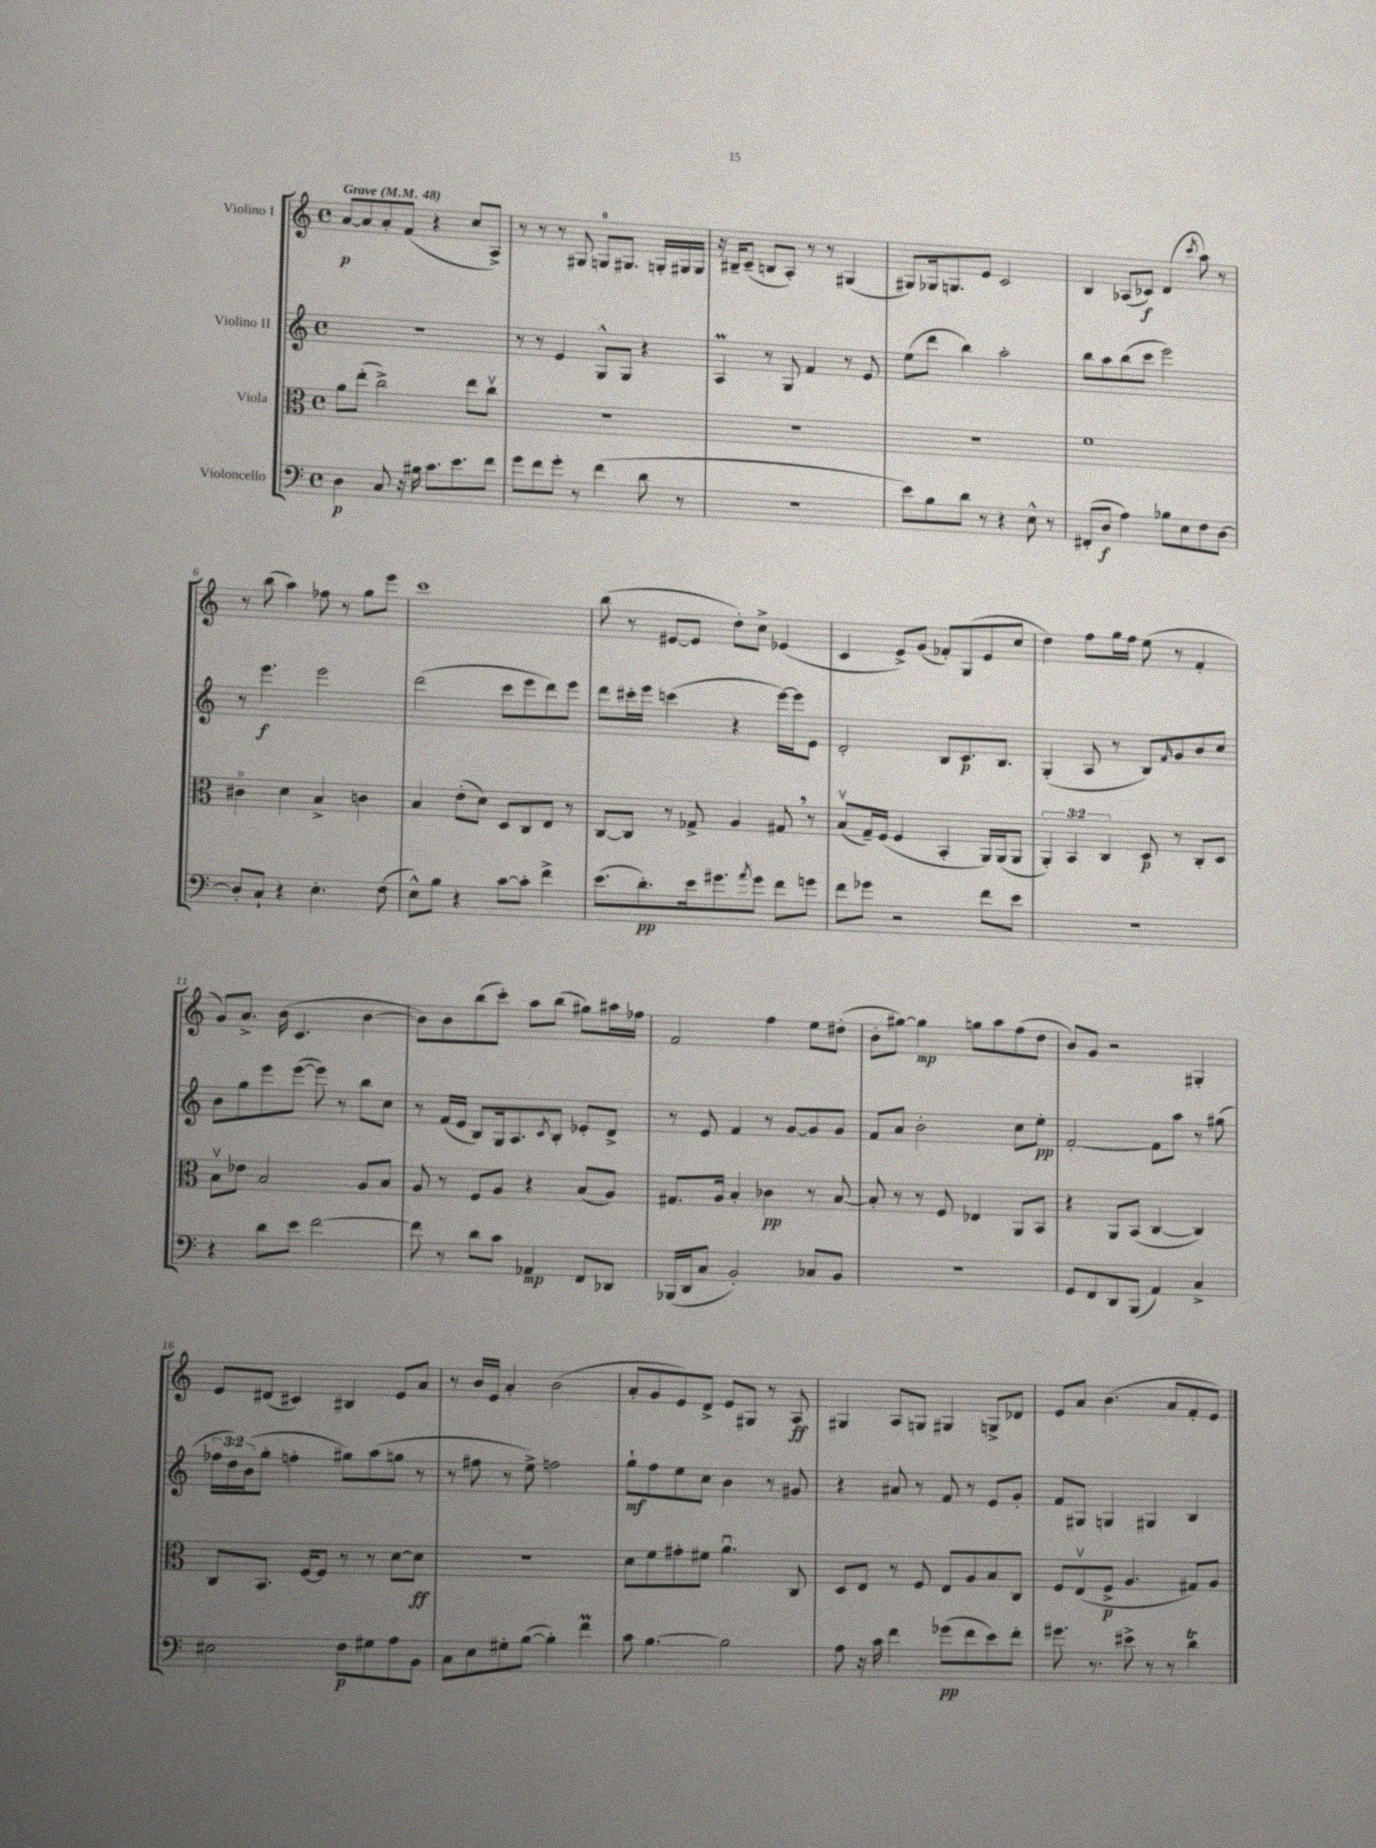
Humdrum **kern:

**kern	**kern	**kern	**kern
*staff4	*staff3	*staff2	*staff1
*clefF4	*clefC3	*clefG2	*clefG2
*k[]	*k[]	*k[]	*k[]
*M4/4	*M4/4	*M4/4	*M4/4
*met(c)	*met(c)	*met(c)	*met(c)
*MM48	*MM48	*MM48	*MM48
4D	8a	1r	[8a
.	(8ee'	.	8a]
8C	2cc^)	.	8a'
16r	.	.	(8f
16B#	.	.	.
8.c	.	.	4r
8.e	.	.	.
.	8ee	.	8cc
8f	8ccv	.	8A^)
=	=	=	=
8g	1r	8r	8r
8f	.	8r	8r
8g'	.	4e	8r
8r	.	.	8G#
(4f	.	8G^^	8G
.	.	8G	8.G#
8d	.	4r	.
.	.	.	16G'
8r	.	.	16G#
.	.	.	16G#
=	=	=	=
1r	1r	4A	16r
.	.	.	16B#~
.	.	.	(8c~
.	.	8r	8B
.	.	8G	8A')
.	.	4f	8r
.	.	.	8r
.	.	8r	(4G#
.	.	8e	.
=	=	=	=
8e)	1r	(8ee	8G#)
8B	.	8ddd	16G-
.	.	.	8.G
8d	.	4bb)	.
8r	.	.	8e
4r	.	2aa'	2c
8E^^	.	.	.
8r	.	.	.
=	=	=	=
(8FF#'	1f	8bb	4B
8D	.	8aa	.
4A)	.	(8bb	(8A-
.	.	8ccc	8c-)
8B-	.	2eee)	(4d
8E	.	.	.
.	.	.	8qccc
8F	.	.	8aa)
[8D	.	.	8r
=	=	=	=
8D']	4c#o	8r	8r
8C`	.	4.eee	(8bb
4r	4d	.	4aa)
4.E'	4B^	2eee	8ff-
.	.	.	8r
.	4c	.	8gg
(8F	.	.	8eee
=	=	=	=
8E^^)	4B	(2ddd	1ccc
8B	.	.	.
4r	(8e'	.	.
.	8d)	.	.
[8c	8D	8ccc	.
8c']	8C	8eee	.
4f^	8E	8ddd)	.
.	8r	8eee	.
=	=	=	=
(8.e	[8C	8ddd	(8bb
.	8C]	16ccc#'	8r
8.d')	.	16eee	.
.	8r	(4ccc	[8e#
16e	8G-^	.	8e#]
8.g#	.	.	.
.	4A	4r	8dd')
8qa	.	.	.
8g#	.	.	8cc^
8f	8G#	[16eee)	(4e-
.	.	16eee]	.
8g	8r	8e	.
=	=	=	=
8f	(8Bv	2d'	4c
8g-	16G~)	.	.
.	(16F	.	.
2r	4F	.	8e^)
.	.	.	(8g
.	4BB'	8B	8f-')
.	.	8.c	(8G
8f	16AA)	.	8e
.	(16AA	8.B	.
8e	8AA	.	8cc
=	=	=	=
1r	6AA')	(4G'	4dd)
.	6BB	.	.
.	.	8A	8ff
.	6C	.	.
.	.	8r	16gg
.	.	.	16ff
.	8D	8B)	(8ee
.	.	16qqf	.
.	8r	8g	8r
.	8C'	8b	4f'
.	8D	8cc	.
=	=	=	=
4r	8Bv	8b	8g)
.	8e-	8gg	8.a^
8d	2B	8eee	.
.	.	.	(16b
8e	.	([8eee	4.c
[2f	.	8eee])	.
.	.	8r	.
.	8A	8bb	[4b
.	8B	8cc	.
=	=	=	=
8f]	8A	8r	8b])
8r	8r	(16f	8b
.	.	16e	.
8d	8F	8B)	(8bb
8c	8A	16G	8ccc')
.	.	8.A	.
4AA-	4r	.	8aa
.	.	8qc	.
.	.	8B'	(8bb
8FF	(8B	8e-'	8gg#)
8DD-	8A)	8d^	16aa#
.	.	.	16ff-
=	=	=	=
(16BBB-	8.G#	8r	2f
16DD	.	.	.
8C	.	8e	.
.	16A	.	.
2BB')	4B'	4f	.
.	4c-	8r	4ff
.	.	[8g	.
8C-	8r	8g]	8ee
8BB	[8B	8g	(8dd#'
=	=	=	=
1r	8B']	8f	8b'
.	8r	8a	[8gg#)
.	8r	2b'	4gg#]
.	8F	.	.
.	4E-	.	8gg
.	.	.	8aa
.	8AA	8cc	(8ff
.	8BB	8ee'	8dd
=	=	=	=
8GG	4r	[2f'	8b)
8FF	.	.	8g
8DD	8AA	.	2r
(8BBB	(8BB	.	.
4AA)	[4C	8f]	.
.	.	8aa	.
4C^	4C])	8r	4G#'
.	.	(8gg#	.
=	=	=	=
2E#	8C	24ff-	8e
.	.	24dd)	.
.	.	(24b	.
.	8.BB	8gg'	(8d#
.	.	4ff'	4c#)
.	[16F	.	.
.	8F]	.	.
8F	8r	8gg#)	4B#
8G#	8r	(8aa	.
8A	[8d	8gg	8e
8BB	8d]	8r	8a
=	=	=	=
8C	1r	8r	8r
8E	.	8ff#	16b
.	.	.	16e
8G#'	.	8r	4a'
([8B	.	8ee^)	.
4B'])	.	2ff	(2b
4f	.	.	.
=	=	=	=
8c	8d	8gg`	8a'
[4.B	8f	8ff	8g
.	8g#'	8ee	8e)
.	8f#	8cc	8d^
2B]	4.au	4b	8e
.	.	.	8G#
.	.	8r	8r
.	8C	8g#	8A
=	=	=	=
8A	8D	4r	4G#
16r	8E	.	.
16c	.	.	.
4f	8r	8a#	8A
.	8F	8r	8G
(8g-	8E	8f	4G#
8f	8A	8r	.
8e)	8B	8e	8G^
8f'	8C	8g'	8d-
=	=	=	=
8.g#	8F	8f	8e
.	(8Ev	8G#	8a
8.r	.	.	.
.	8F^	4G	(4.b
8e#^	4.A	.	.
8r	.	4G#	.
8r	.	.	8a
4d	8G#)	4B	8f'
.	8A	.	8e)
==	==	==	==
*-	*-	*-	*-
